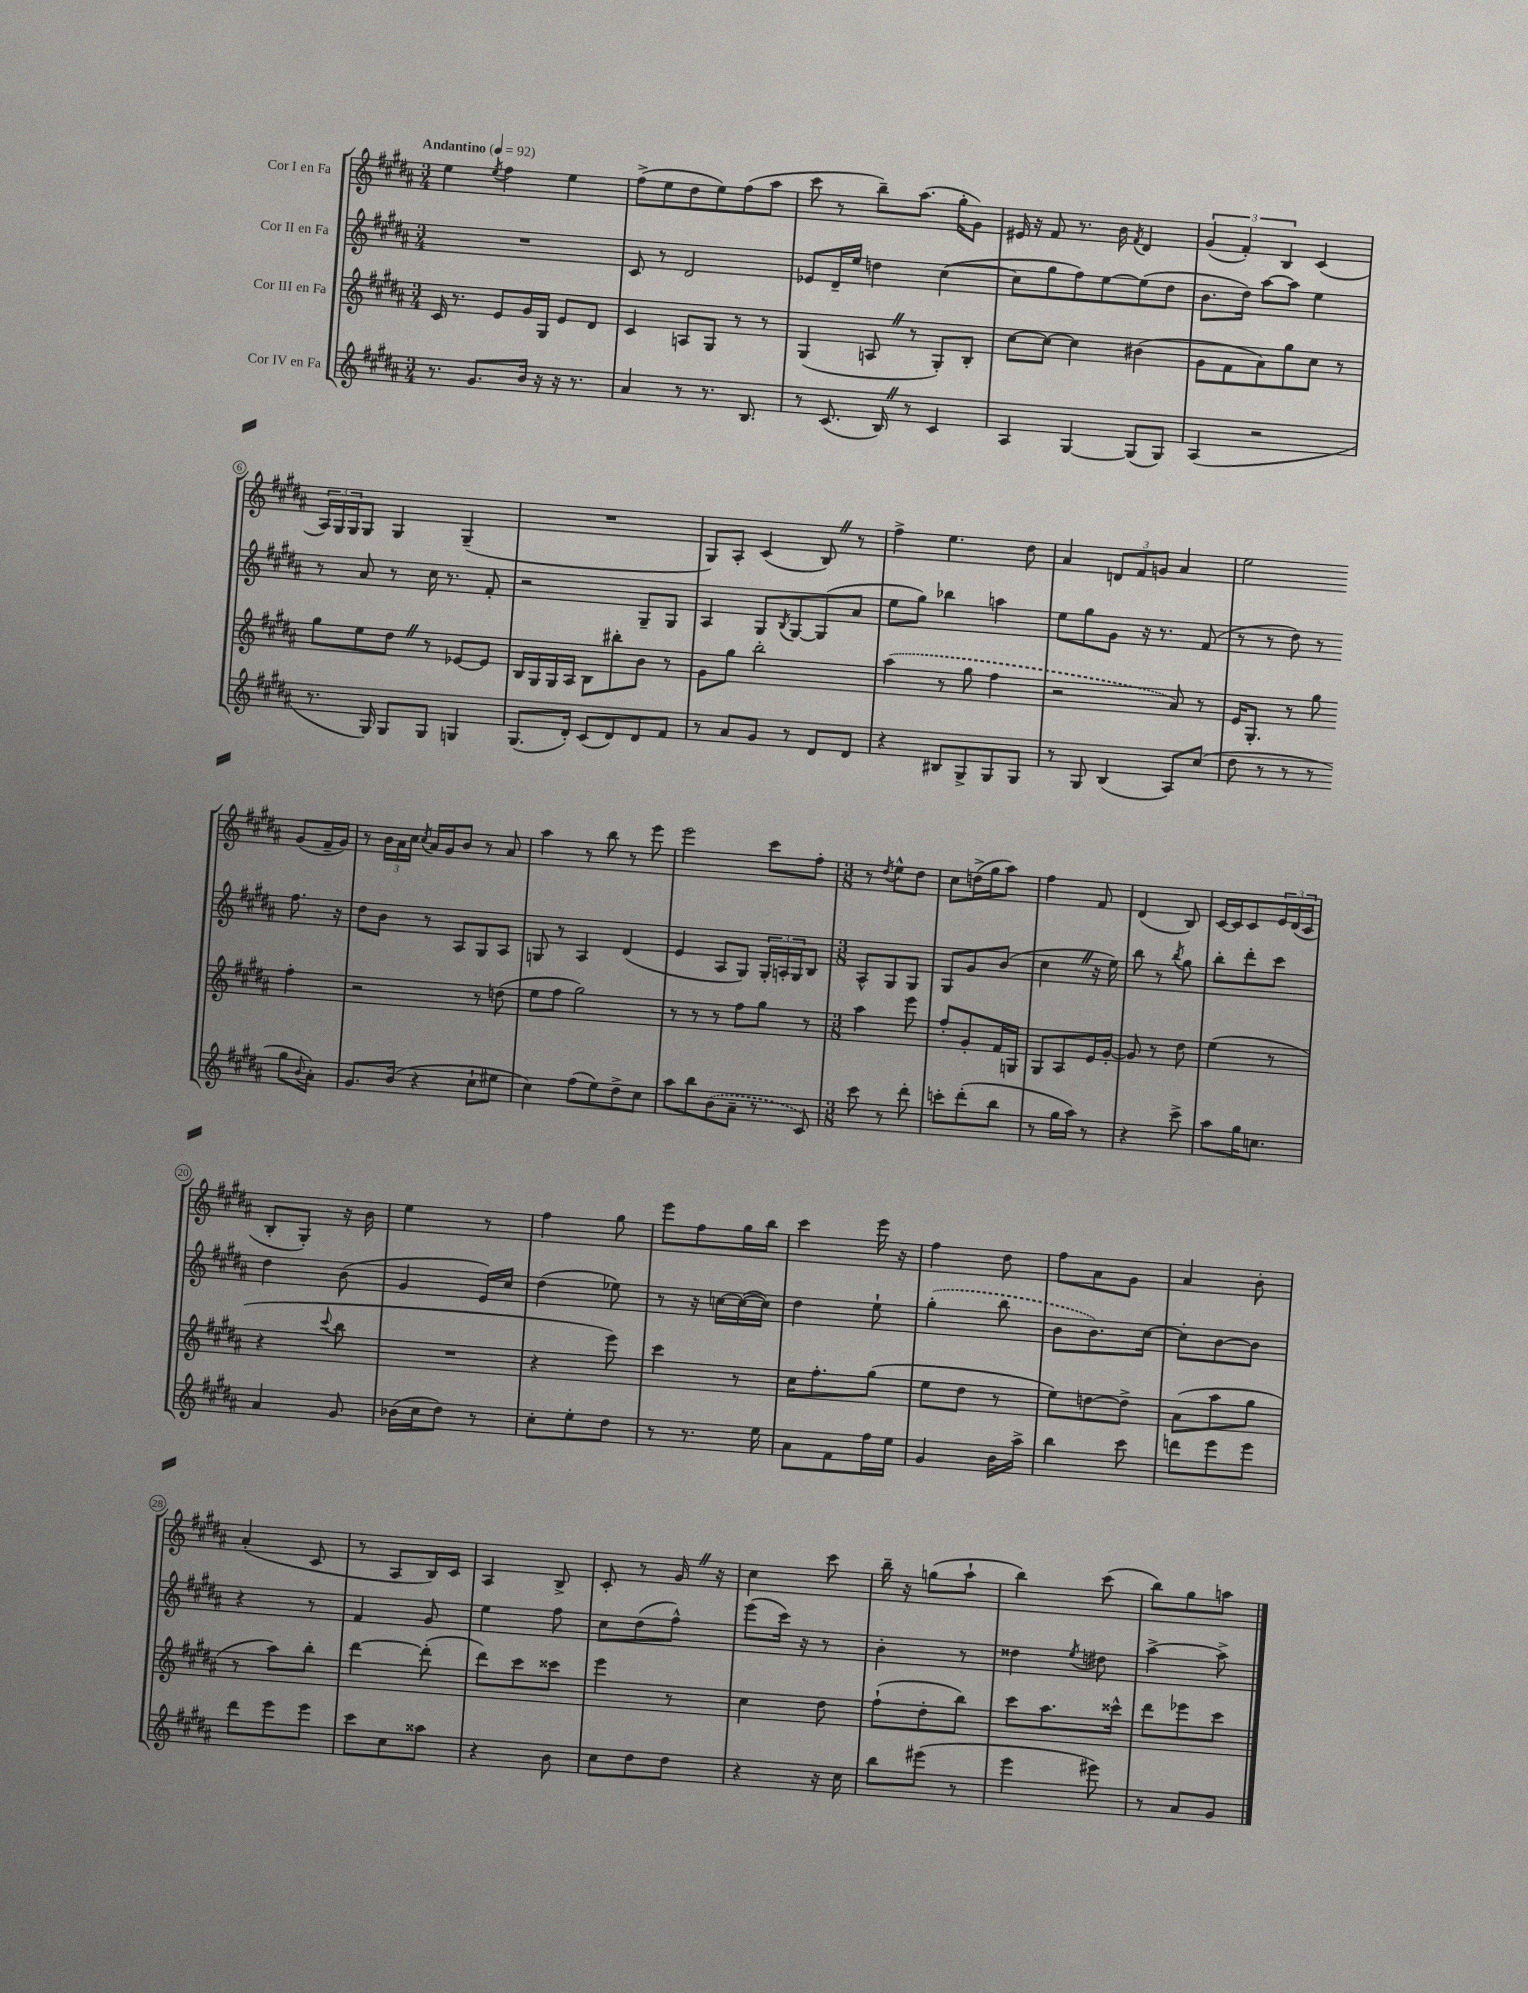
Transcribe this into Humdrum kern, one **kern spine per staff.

**kern	**kern	**kern	**kern
*part4	*part3	*part2	*part1
*staff4	*staff3	*staff2	*staff1
*I"Cor IV en Fa	*I"Cor III en Fa	*I"Cor II en Fa	*I"Cor I en Fa
*clefG2	*clefG2	*clefG2	*clefG2
*k[f#c#g#d#a#]	*k[f#c#g#d#a#]	*k[f#c#g#d#a#]	*k[f#c#g#d#a#]
*M3/4	*M3/4	*M3/4	*M3/4
*MM92	*MM92	*MM92	*MM92
=1	=1	=1	=1
!	!	!	!LO:TX:a:B:t=Andantino
8.r	16c#/	2.r	4ee\
.	8.r	.	.
8.g#/L	.	.	.
.	.	.	8qee/
.	8e/L	.	4ff#\
16b/Jk	16g#/L	.	.
16r	16G#/JJ	.	.
16r	8e/L	.	4ee\
8.r	.	.	.
.	8d#/J	.	.
=2	=2	=2	=2
4a#/	4c#/	8c#/	(8ff#^\L
.	.	8r	8ee\
8r	8An/L	2d#/	8dd#\
8.r	8G#/J	.	8ee\)
.	8r	.	(8ff#\
8.B/	.	.	.
.	8r	.	8aa#\J
=3	=3	=3	=3
8r	(4G#/	8e-X/L	8ccc#\
(8.c#/	.	16d#~/L	8r
.	.	16ee/JJ	.
.	8AnZ/	4ddn\	8bb~\L)
16BZ/)	.	.	.
8r	8r	.	(8.aa#\J
4c#/	8G#'/L)	([4cc#\	.
.	.	.	16gg#'\KL
.	8B'/J	.	8g#\J)
=4	=4	=4	=4
4A#/	[8cc#\L	8cc#\L]	16e#X/
.	.	.	16r
.	8cc#\J_	8gg#\	8f#/
[4G#/	4cc#\]	8ff#\)	8.r
.	.	[8ee\	.
.	.	.	16b\
.	.	.	8qf#/
(8G#/L]	(4b#X\	(8ee\]	4d#/
8G#/J)	.	8dd#\J	.
=5	=5	=5	=5
(4A#/	8g#\L	8.b\L	(6g#/
.	8f#\	.	.
.	.	.	6f#'/)
.	.	16dd#\Jk)	.
2r	8a#\)	[8aa#\L	.
.	.	.	6B/
.	8gg#\	8aa#\J]	.
.	8cc#\J	4ee\	(4c#/
.	8r	.	.
!!LO:LB:g=z
=6	=6	=6	=6
8.r	8gg#\L	8r	24A#/LL)
.	.	.	24G#/
.	.	.	24G#/J
.	8ee\	8a#/	8G#/J
16G#/)	.	.	.
8G#/L	8dd#Z\J	8r	4G#/
8G#/J	8r	16cc#\	.
.	.	8.r	.
4Gn/	[8e-X/L	.	(4G#~/
.	8e-/J]	8f#'/	.
=7	=7	=7	=7
(8.G#/L	16B/LL	2r	2.r
.	16G#/	.	.
.	16G#/	.	.
16d#'/Jk)	16A#/JJ	.	.
(8c#/L	8B\L	.	.
8d#/)	8bb#X'\	.	.
8d#/	8b\J	8G#~/L	.
8f#/J	8r	8G#/J	.
=8	=8	=8	=8
8r	8g#\L	4A#/	8G#/L)
8a#/L	8gg#\J	.	8A#'/J
8g#/J	2bb'\	8G#/L	(4c#/
.	.	8qB/	.
8r	.	[8G#/	.
8d#/L	.	(8G#/]	8BZ/)
8d#/J	.	8a#/J	8r
=9	=9	=9	=9
4r	(4aa#\	8ee\L	4ff#^\
.	.	8gg#\J)	.
8B#X/L	8r	4bb-X\	4.ee\
8G#^/	8gg#\	.	.
8G#/	4ff#\	4aan\	.
8G#/J	.	.	8dd#\
=10	=10	=10	=10
8r	2r	8ee\L	4a#/
8G#/	.	8gg#\	.
(4B/	.	8g#\J	12dn/L
.	.	.	12f#/
.	.	16r	.
.	.	.	12gn/J
.	.	8.r	.
8A#/L)	8a#/)	.	4a#/
(8cc#/J	8r	(8f#/	.
=11	=11	=11	=11
8dd#\	16e/KL	8r	2ee\
.	8.G#'/J	.	.
8r	.	8r	.
8r	8r	8dd#\)	.
8r	8gg#\	8r	.
8gg#\L	4ff#'\	8.ff#\	(8g#/L
8qqb/	.	.	.
8a#'\J)	.	.	16f#~/L
.	.	16r	16g#/JJ)
!!LO:LB:g=z
=12	=12	=12	=12
8.g#/L	2r	8dd#\L	8r
.	.	8b\J	24b\LL
.	.	.	24a#\
(16b/Jk	.	.	.
.	.	.	24cc#\JJ
.	.	.	8qcc#/
4r	.	8r	16a#/LL
.	.	.	16g#/J
.	.	8A#/L	8b/J
8cc#`\L	8r	8G#/	8r
8ee#X\J	(8ddn\	8A#/J	8a#/
=13	=13	=13	=13
4cc#\)	8ee\L	8Gn/	4aa#\
.	8ff#\J	8r	.
(8ff#\L	2gg#\)	4A#/	8r
8ee\)	.	.	8bb\
8dd#^\	.	(4d#/	8r
8cc#\J	.	.	8eee\
=14	=14	=14	=14
8aa#\L	8r	4e/	2eee\
8bb\	8r	.	.
(8b\	8r	8A#/L	.
8a#~\J	8ff#\L	8G#/J)	.
8r	8gg#\J	24G#'/LL	8ccc#\L
.	.	24An'/	.
.	.	24G#/J	.
8c#/)	8r	8B/J	8ff#'\J
=15	=15	=15	=15
*M3/8	*M3/8	*M3/8	*M3/8
8ccc#\	4aa#\	8A#^^/L	8r
.	.	.	8qdd#/
8r	.	8G#/	8ee^^\L
8ddd#'\	8eee\	8G#/J	8dd#\J
=16	=16	=16	=16
8cccn'\L	8ff#'/L	8G#/L	8cc#\L
(8ddd#'\	8g#'/	8g#/	(16ddn^\L
.	.	.	16gg#\J
8bb\J	16f#/L	(8b/J	8aa#\J)
.	16Gn/JJ	.	.
=17	=17	=17	=17
8r	8G#/L	4cc#Z\	4ff#\
16gg#\LL	8A#/	.	.
16aa#\JJ)	.	.	.
8r	16e/L	16r	8f#/
.	[16g#'/JJ	16ee\)	.
=18	=18	=18	=18
4r	8g#/]	8bb\	(4d#/
.	8r	8r	.
.	.	8qbb/	.
8ccc#^\	8dd#\	8gg#\	8B/)
=19	=19	=19	=19
8aa#\L	(4ee\	8bb'\L	[16c#/LL
.	.	.	16c#/J]
16gg#\K	.	8ddd#'\	8c#/
8.ccn\J	.	.	.
.	8r	8ccc#\J	24e/L
.	.	.	(24d#/
.	.	.	24c#/JJ
!!LO:LB:g=z
=20	=20	=20	=20
4a#/	4r	4dd#\	8B'/L
.	.	.	8G#'/J)
.	8qqccc#/	.	.
8g#/	8bb\	(8b\	16r
.	.	.	16b\
=21	=21	=21	=21
(16b-X\LL	4.r	4g#/	4ee\
16cc#\J	.	.	.
8dd#\J)	.	.	.
8r	.	16e/LL)	8r
.	.	16cc#/JJ	.
=22	=22	=22	=22
8cc#'\L	4r	(4dd#\	4ff#\
8ee'\	.	.	.
8dd#\J	8eee\)	8ee-X\)	8gg#\
=23	=23	=23	=23
8r	4ccc#\	8r	8eee\L
8.r	.	16r	8ff#\
.	.	[16ccn\LL	.
.	8r	(16cc\_	16gg#\L
16ee\	.	16cc\JJ])	16bb\JJ
=24	=24	=24	=24
8a#\L	16cc#\KL	4dd#\	4ccc#\
.	8.ff#'\	.	.
8f#\	.	.	.
16ff#\L	(8gg#\J	8ee`\	16eee\
16ee\JJ	.	.	16r
=25	=25	=25	=25
4g#/	8ee\L	(4gg#'\	4ff#\
.	8dd#\J	.	.
16b\LL	8r	8bb\	8dd#\
16aa#^\JJ	.	.	.
=26	=26	=26	=26
4bb\	8ee\L)	8b\L	8ff#\L
.	[8ddn\	8.b\)	8a#\
8ccc#\	8dd^\J]	.	8g#\J
.	.	[16cc#\Jk	.
=27	=27	=27	=27
8dddn\L	(8a#\L	8cc#'\L]	4a#/
8eee\	8aa#\	[8b\	.
8eee\J	8gg#\J	8b\J]	8b'\
!!LO:LB:g=z
=28	=28	=28	=28
8ddd#\L	8r	4r	(4a#'/
8eee\	8aa#\L)	.	.
8eee\J	8bb'\J	8r	8c#/
=29	=29	=29	=29
8ccc#\L	[4ddd#\	4f#/	8r
8cc#\	.	.	8A#/L
8aa##X\J	(8ddd#'\]	8g#/	16B/L)
.	.	.	16c#/JJ
=30	=30	=30	=30
4r	8ddd#\L)	4ee\	4A#/
.	8ccc#\	.	.
8b\	8ccc##X\J	8ff#\	8B^/
=31	=31	=31	=31
8cc#\L	4eee\	8cc#\L	8c#'/
8dd#\	.	(8dd#\	8r
8dd#\J	8r	8ff#^^\J)	16g#Z/
.	.	.	16r
=32	=32	=32	=32
4r	4cc#\	(8eee\L	4cc#\
.	.	16ccc#\Jk)	.
.	.	16r	.
16r	8dd#\	8r	8ccc#\
16cc#\	.	.	.
=33	=33	=33	=33
8bb\L	(8ff#`\L	4b'\	16bb~\
.	.	.	16r
(8eee#X\J	8dd#'\	.	(8ggn\L
8r	8bb\J)	8r	8aa#`\J
=34	=34	=34	=34
4eee\	8ccc#\L	4dd##X\	4bb\)
.	8.aa#\	.	.
.	.	8qee/	.
8eee#X\)	.	8dd#X\	(8ccc#\
.	16ccc##X^^\Jk	.	.
=35	=35	=35	=35
8r	8ddd#\L	[4aa#^\	8bb\L)
8a#/L	8eee-X\	.	8gg#\
8g#/J	8ccc#\J	8aa#^\]	8aan\J
==	==	==	==
*-	*-	*-	*-
